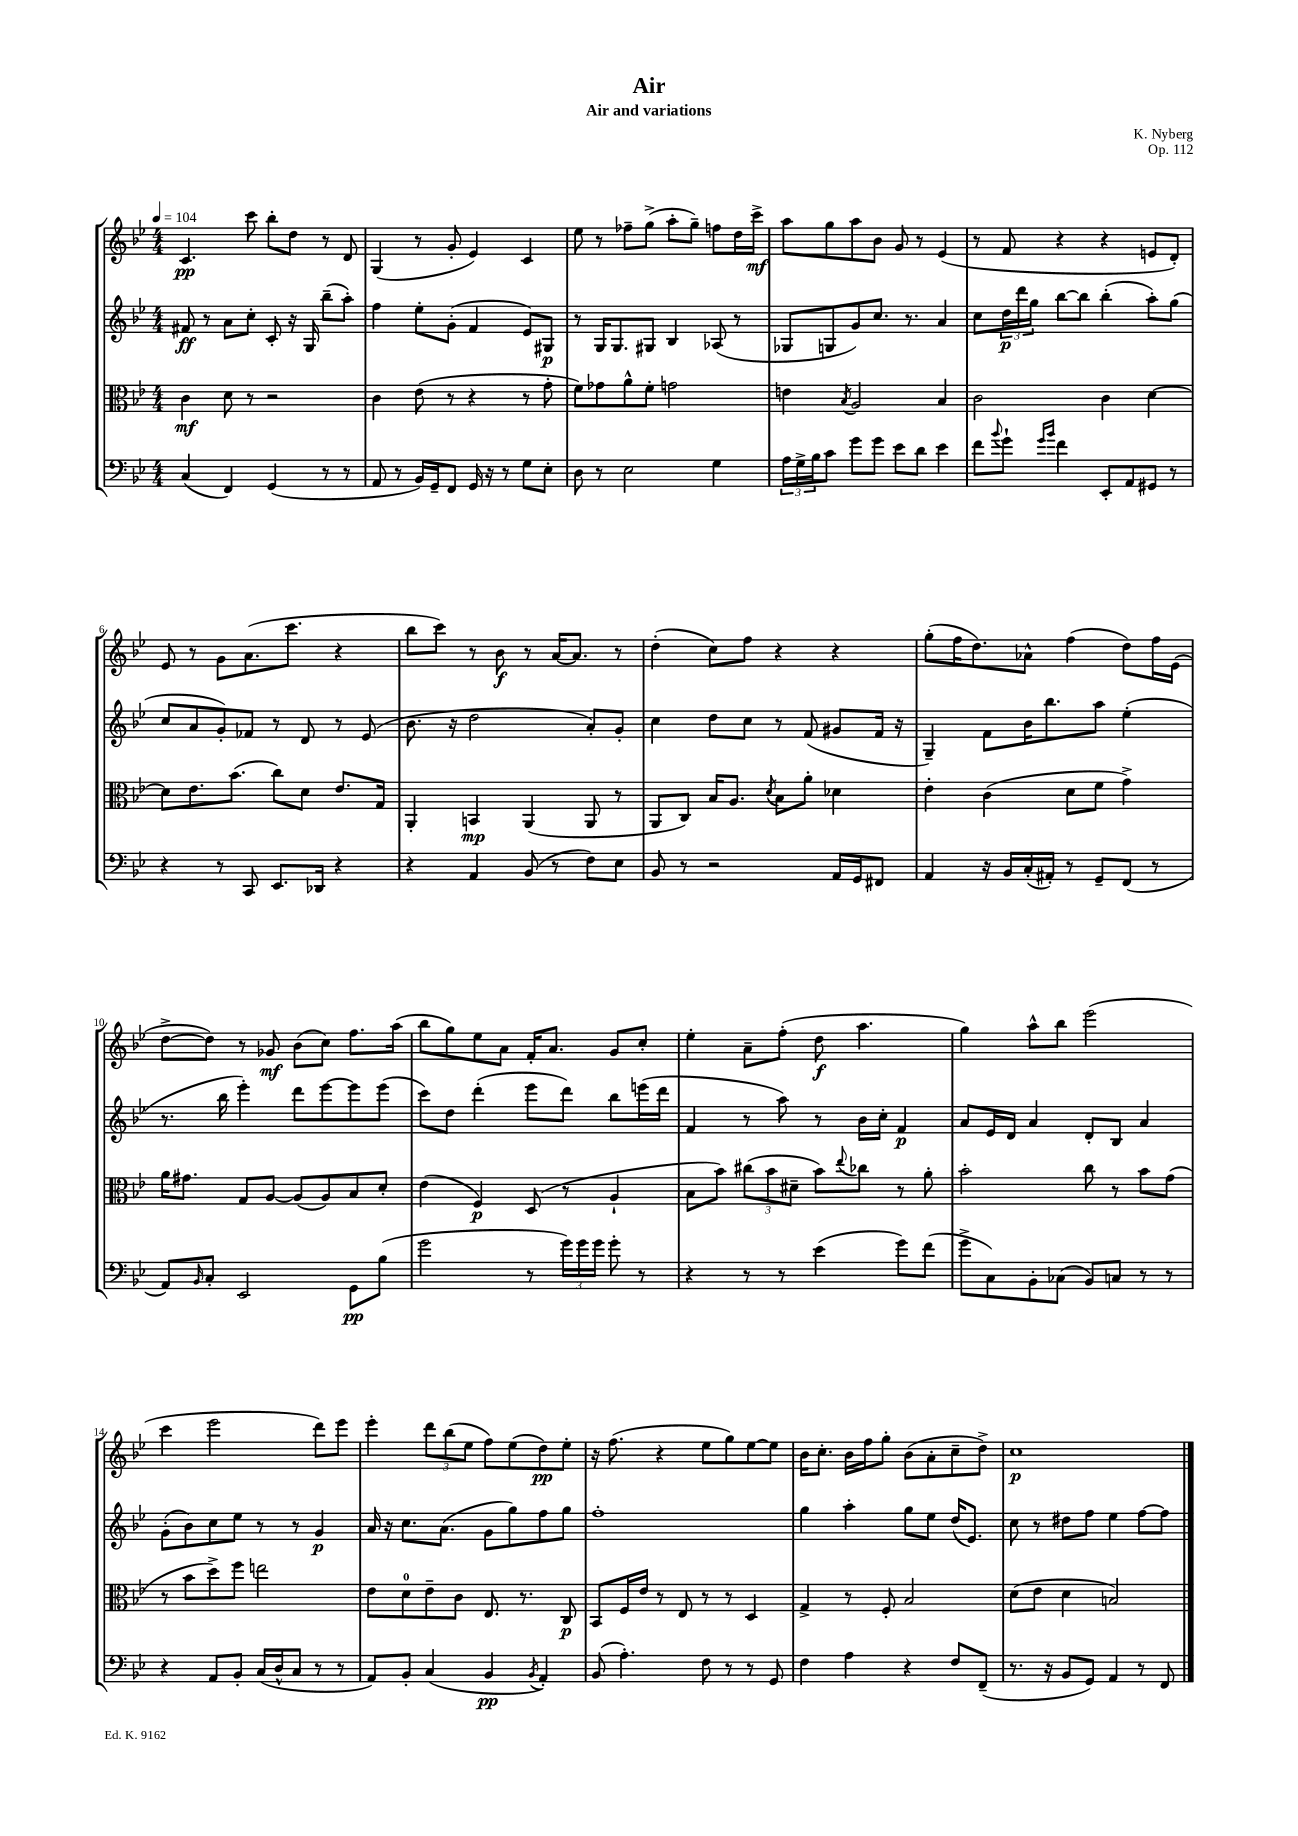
\header { title = "Air" composer = "K. Nyberg" subtitle = "Air and variations" opus = "Op. 112" }
<<
\new StaffGroup <<
\new Staff = "s0" {
    \clef treble \key bes \major \numericTimeSignature \time 4/4 \tempo 4 = 104
    c'4.\pp c'''8 bes''8-. d''8 r8 d'8 |
    g4( r8 g'8-. ees'4) c'4 |
    ees''8 r8 fes''8-- g''8->( a''8-. g''8--) f''8 d''16 c'''16->\mf |
    a''8 g''8 a''8 bes'8 g'8 r8 ees'4( |
    r8 f'8 r4 r4 e'8 d'8-.) |
    ees'8 r8 g'8 a'8.( c'''8. r4 |
    bes''8 c'''8) r8 bes'8\f r8 a'16~ a'8. r8 |
    d''4-.( c''8) f''8 r4 r4 |
    g''8-.( f''16 d''8.) aes'8-^ f''4( d''8) f''16 ees'16( |
    d''8~-> d''8) r8 ges'8\mf bes'8( c''8) f''8. a''16( |
    bes''8 g''8) ees''8 a'8 f'16-. a'8. g'8 c''8-. |
    ees''4-. a'8-- f''8-.( d''8\f a''4. |
    g''4) a''8-^ bes''8 ees'''2( |
    c'''4 ees'''2 d'''8) ees'''8 |
    ees'''4-. \tuplet 3/2 { d'''8 bes''8( ees''8 } f''8) ees''8( d''8\pp) ees''8-. |
    r16 f''8.( r4 ees''8 g''8) ees''8~ ees''8 |
    bes'16 c''8.-. bes'16 f''16 g''8-. bes'8( a'8-. c''8-- d''8->) |
    c''1\p \bar "|." |
}
\new Staff = "s1" {
    \clef treble \key bes \major \numericTimeSignature \time 4/4
    fis'8\ff r8 a'8 c''8-. c'8-. r16 g16 bes''8--( a''8-.) |
    f''4 ees''8-. g'8-.( f'4 ees'8) gis8\p |
    r8 g16 g8. gis8 bes4 aes8( r8 |
    ges8 g8 g'8) c''8. r8. a'4 |
    c''8 \tuplet 3/2 { d''16\p d'''16 g''16 } bes''8~ bes''8 bes''4-.( a''8-.) g''8( |
    c''8 a'8 g'8-.) fes'8 r8 d'8 r8 ees'8( |
    bes'8. r16 d''2 a'8-.) g'8-. |
    c''4 d''8 c''8 r8 f'8( gis'8 f'16 r16 |
    g4--) f'8 bes'16 bes''8. a''8 ees''4-.( |
    r8. bes''16 ees'''4-.) d'''8 ees'''8~ ees'''8 ees'''8( |
    c'''8) d''8 d'''4-.( ees'''8 d'''8) bes''8 e'''16( d'''16 |
    f'4 r8 a''8) r8 bes'16 c''16-. f'4\p |
    a'8 ees'16 d'16 a'4 d'8-. bes8 a'4 |
    g'8-.( bes'8) c''8 ees''8 r8 r8 g'4\p |
    a'16 r16 c''8. a'8.( g'8 g''8) f''8 g''8 |
    f''1-. |
    g''4 a''4-. g''8 ees''8 d''16( ees'8.) |
    c''8 r8 dis''8 f''8 ees''4 f''8~ f''8 \bar "|." |
}
\new Staff = "s2" {
    \clef alto \key bes \major \numericTimeSignature \time 4/4
    c'4\mf d'8 r8 r2 |
    c'4 ees'8( r8 r4 r8 g'8-. |
    f'8) ges'8 a'8-^ f'8-. g'2 |
    e'4 \acciaccatura { bes8 } a2 bes4 |
    c'2 c'4 d'4~ |
    d'8 ees'8. bes'8.( c''8) d'8 ees'8. g16 |
    a,4-. b,4\mp a,4( a,8 r8 |
    a,8 c8) bes16 a8. \acciaccatura { d'8 } bes8 a'8-. des'4 |
    ees'4-. c'4( d'8 f'8 g'4->) |
    a'16 gis'8. g8 a8~ a8( a8) bes8 d'8-. |
    ees'4( f4\p) d8( r8 a4-! |
    bes8 bes'8) \tuplet 3/2 { cis''8( bes'8 dis'8-- } bes'8) \appoggiatura { ees''8 } ces''8 r8 a'8-. |
    bes'2-. c''8 r8 bes'8 g'8( |
    r8 bes'8 d''8->) f''8 e''2 |
    ees'8 d'8-0 ees'8-- c'8 ees8. r8. c8\p |
    bes,8 f16 ees'16 r8 ees8 r8 r8 d4 |
    g4-> r8 f8-. bes2 |
    d'8( ees'8 d'4 b2) \bar "|." |
}
\new Staff = "s3" {
    \clef bass \key bes \major \numericTimeSignature \time 4/4
    c4( f,4) g,4( r8 r8 |
    a,8 r8 bes,16) g,16-- f,8 g,16 r16 r8 g8 ees8-. |
    d8 r8 ees2 g4 |
    \tuplet 3/2 { a16 g16-> bes16 } c'8 g'8 g'8 ees'8 d'8 ees'4 |
    f'8 \appoggiatura { bes'8 } g'8-! \grace { g'16 bes'16 } f'4 ees,8-. a,8 gis,8 r8 |
    r4 r8 c,8 ees,8. des,16 r4 |
    r4 a,4 bes,8( r8 f8) ees8 |
    bes,8 r8 r2 a,16 g,16 fis,8 |
    a,4 r16 bes,16 c16-.( ais,16-.) r8 g,8-- f,8( r8 |
    a,8) \grace { bes,16 } c8-. ees,2 g,8\pp bes8( |
    g'2 r8 \tuplet 3/2 { g'16) g'16 g'16 } g'8-. r8 |
    r4 r8 r8 ees'4( g'8) f'8( |
    g'8-> c8) bes,8-. ces8( bes,8) c8 r8 r8 |
    r4 a,8 bes,8-. c16( d16-^ c8 r8 r8 |
    a,8) bes,8-. c4( bes,4\pp \acciaccatura { bes,8 } a,4-.) |
    bes,8( a4.-.) f8 r8 r8 g,8 |
    f4 a4 r4 f8 f,8--( |
    r8. r16 bes,8 g,8) a,4 r8 f,8 \bar "|." |
}
>>
>>
